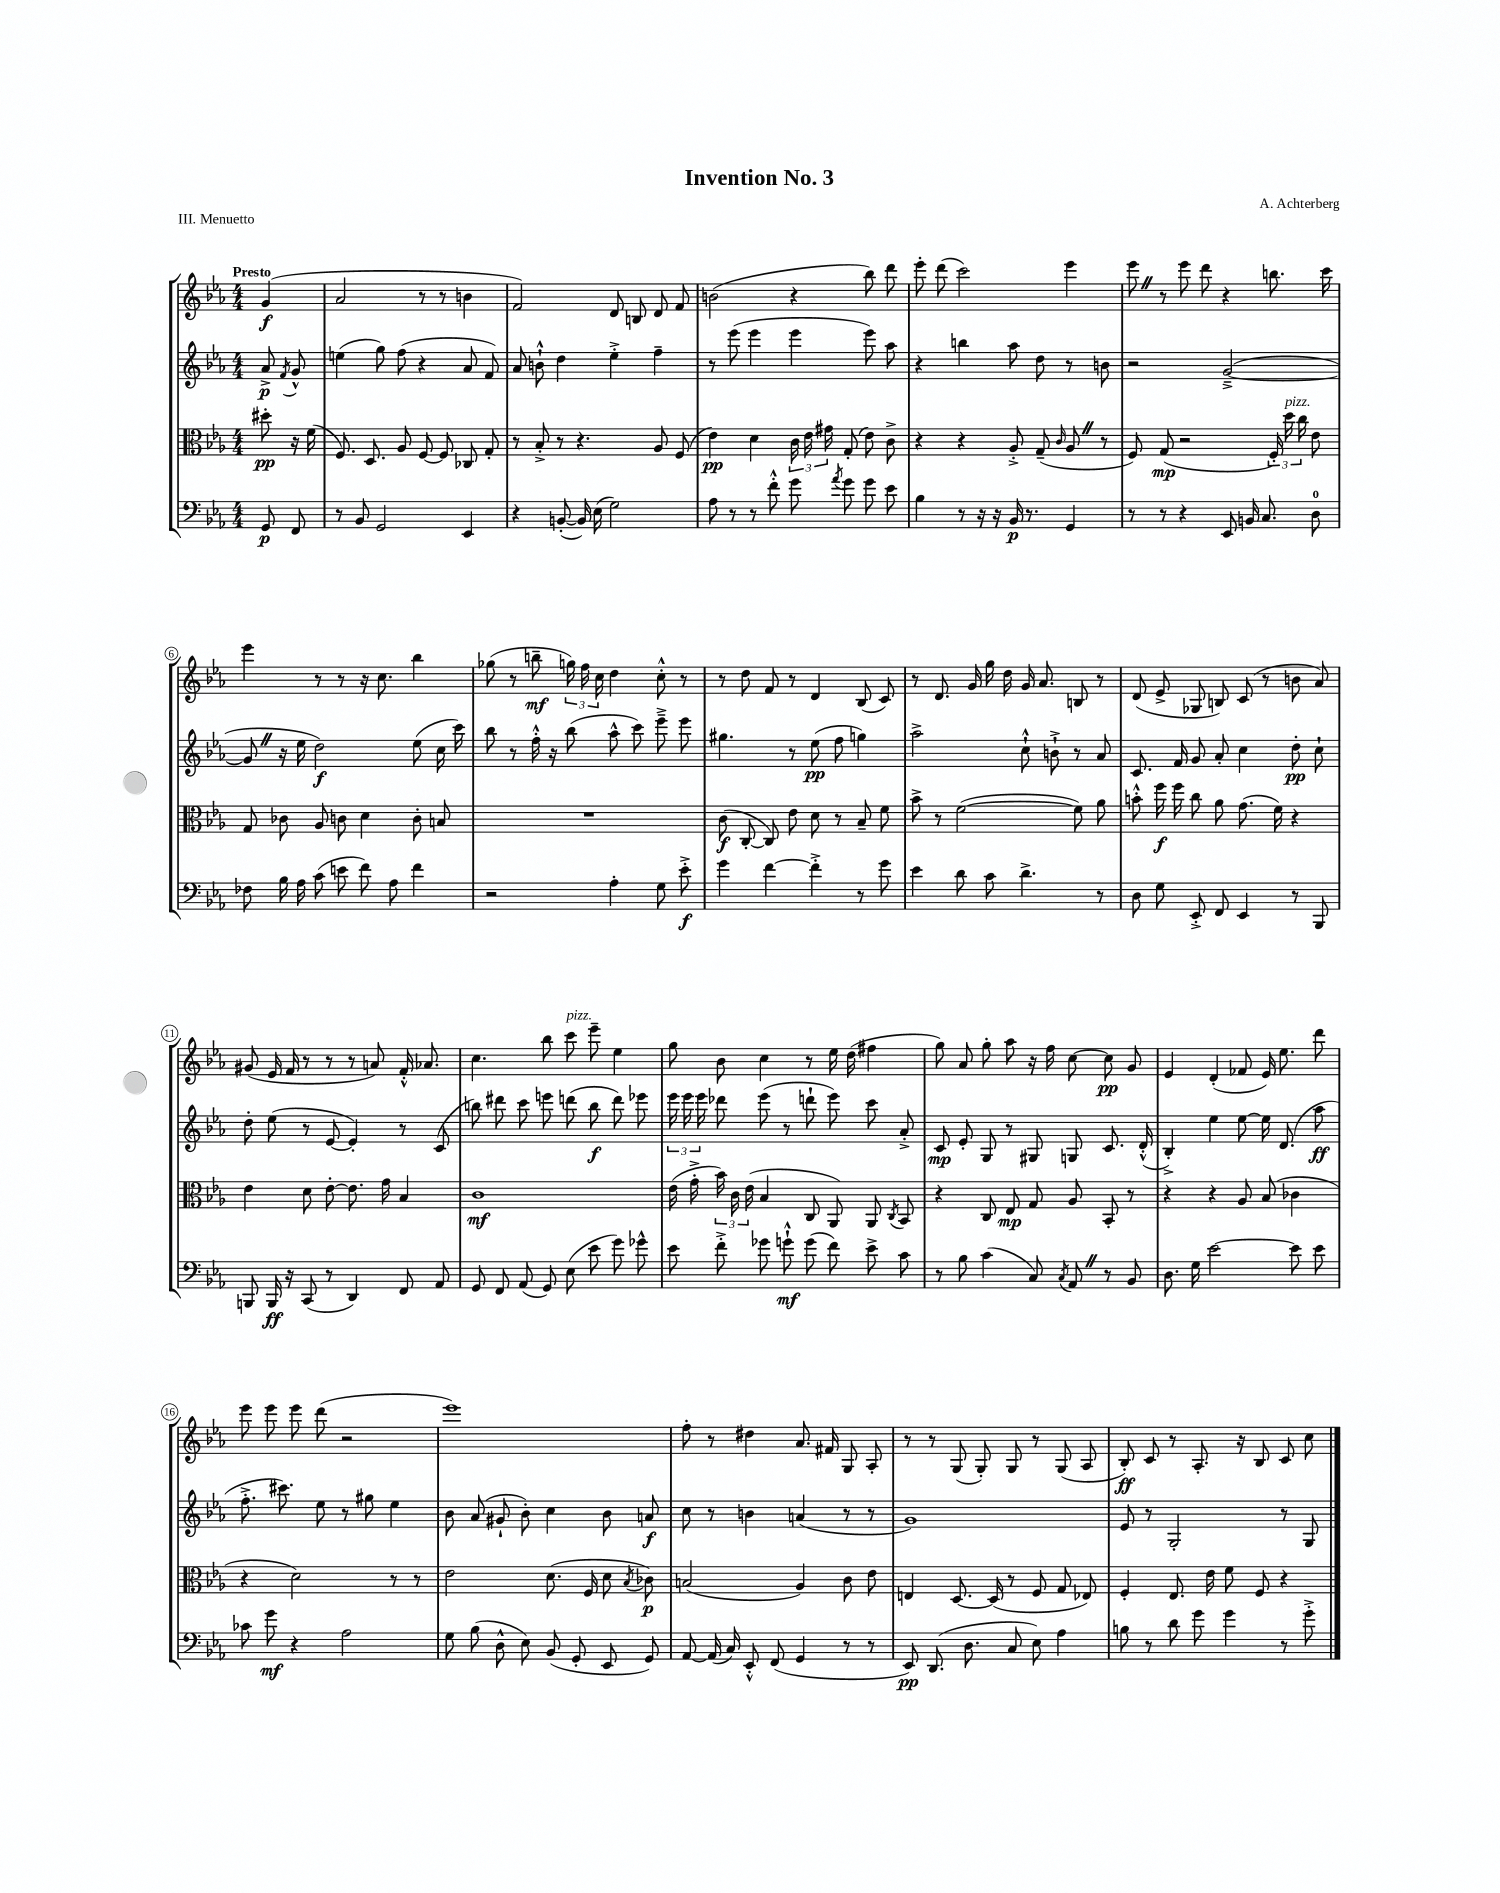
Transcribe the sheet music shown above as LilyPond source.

\header { title = "Invention No. 3" composer = "A. Achterberg" piece = "III. Menuetto" }
<<
\new StaffGroup <<
\new Staff = "s0" {
    \clef treble \key ees \major \numericTimeSignature \time 4/4 \partial 4 \tempo "Presto"
    \autoBeamOff g'4\f( |
    aes'2 r8 r8 b'4 |
    f'2) d'8 b8 d'8 f'8 |
    b'2( r4 bes''8) d'''8 |
    ees'''8-. d'''8( c'''2) ees'''4 |
    ees'''8 \once \override BreathingSign.text = \markup { \musicglyph "scripts.caesura.straight" } \breathe r8 ees'''8 d'''8 r4 b''8. c'''16 |
    ees'''4 r8 r8 r16 c''8. bes''4 |
    ges''8( r8 b''8--\mf \tuplet 3/2 { g''16) f''16 c''16 } d''4 c''8-.-^ r8 |
    r8 d''8 f'8 r8 d'4 bes8( c'8) |
    r8 d'8. g'16 g''16 d''16 g'16 aes'8. b8 r8 |
    d'8( ees'8-> ges8 b8) c'8( r8 b'8 aes'8) |
    gis'8( ees'16 f'16 r8 r8 r8 a'8) f'16-.-^ aes'8. |
    c''4. bes''8 c'''8^\markup { \italic "pizz." } ees'''8-- ees''4 |
    g''8 bes'8 c''4 r8 ees''16 d''16( fis''4 |
    g''8) aes'8 g''8-. aes''8 r16 f''16 c''8~ c''8\pp g'8 |
    ees'4 d'4-.( fes'8 ees'16) ees''8. d'''8 |
    ees'''8 ees'''8 ees'''8 d'''8( r2 |
    ees'''1) |
    f''8-. r8 dis''4 aes'8. fis'16 g8 aes8-. |
    r8 r8 g8( g8-.) g8 r8 g8( aes8 |
    bes8-.\ff) c'8 r8 aes8.-. r16 bes8 c'8 c''8 \bar "|." |
}
\new Staff = "s1" {
    \clef treble \key ees \major \numericTimeSignature \time 4/4 \partial 4
    \autoBeamOff aes'8->\p \acciaccatura { f'8 } g'8-^ |
    e''4( g''8) f''8( r4 aes'8 f'8) |
    aes'8 b'8-!-^ d''4 ees''4-.-> f''4-- |
    r8 ees'''8( ees'''4 ees'''4 ees'''8) aes''8 |
    r4 b''4 aes''8 d''8 r8 b'8 |
    r2 g'2~--->( |
    g'8 \once \override BreathingSign.text = \markup { \musicglyph "scripts.caesura.straight" } \breathe r16 ees''16 d''2\f) ees''8( c''16 c'''16) |
    bes''8 r8 f''16-.-^ r16 bes''8( aes''8-^ c'''8) ees'''8---> ees'''8 |
    gis''4. r8 ees''8\pp( f''8 g''4) |
    aes''2-> c''8-!-^ b'8-!-> r8 aes'8 |
    c'8. f'16 g'8 aes'8-. c''4 d''8-.\pp c''8-! |
    d''8-. ees''8( r8 ees'8~ ees'4-.) r8 c'8( |
    b''8) dis'''8 c'''8 e'''8 d'''8( b''8\f d'''8) ees'''8 |
    \tuplet 3/2 { ees'''16 ees'''16 ees'''16 } des'''8 ees'''8( r8 d'''8-! ees'''8) c'''8 aes'8-.-> |
    c'8\mp ees'8-. g8 r8 gis8 g8 c'8. d'16-.-^( |
    bes4-.->) ees''4 ees''8~ ees''16 d'8.( aes''8\ff |
    f''8.-.-> cis'''8.) ees''8 r8 gis''8 ees''4 |
    bes'8 aes'8( gis'8-! bes'8-.) c''4 bes'8 a'8\f |
    c''8 r8 b'4 a'4( r8 r8 |
    g'1) |
    ees'8 r8 g2-. r8 g8 \bar "|." |
}
\new Staff = "s2" {
    \clef alto \key ees \major \numericTimeSignature \time 4/4 \partial 4
    \autoBeamOff dis''8-.\pp r16 f'16( |
    f8.) d8. aes8 f8~ f8 ces8 g8-. |
    r8 bes8-.-> r8 r4. aes8 f8( |
    ees'4\pp) d'4 \tuplet 3/2 { c'16 ees'16 gis'16 } g8-.( ees'8) c'8-> |
    r4 r4 aes8-.-> g8--( \grace { c'16 } aes8 \once \override BreathingSign.text = \markup { \musicglyph "scripts.caesura.straight" } \breathe r8 |
    f8) g8\mp( r2 \tuplet 3/2 { f16-.) d''16^\markup { \italic "pizz." } c''16 } ees'8 |
    g8 ces'8 aes8 c'8 d'4 c'8-. b8 |
    R1 |
    c'8\f( c8~-. c8) ees'8 d'8 r8 bes8-- f'8 |
    bes'8-> r8 f'2~( f'8) aes'8 |
    b'8-.-^ f''16\f f''16 c''8 aes'8 g'8.( f'16) r4 |
    ees'4 d'8 ees'8~-. ees'8. g'16 bes4 |
    c'1\mf |
    ees'16( g'16-.-> \tuplet 3/2 { bes'16) c'16 ees'16( } bes4 c8 aes,8) aes,8 \acciaccatura { c8 } bes,8 |
    r4 c8 ees8\mp g8 aes8 bes,8-. r8 |
    r4 r4 aes8 bes8( ces'4 |
    r4 d'2) r8 r8 |
    ees'2 d'8.( f16 d'8 \acciaccatura { bes8 } ces'8\p) |
    b2( aes4) c'8 ees'8 |
    e4 d8.~ d16( r8 f8 g8 ees8) |
    f4-. ees8. ees'16 f'8 f8 r4 \bar "|." |
}
\new Staff = "s3" {
    \clef bass \key ees \major \numericTimeSignature \time 4/4 \partial 4
    \autoBeamOff g,8\p f,8 |
    r8 bes,8 g,2 ees,4 |
    r4 b,8~-.( b,16) ees16( g2) |
    aes8 r8 r8 f'8-.-^ g'8 \acciaccatura { aes'8 } g'8 g'8 ees'8 |
    bes4 r8 r16 r16 bes,16\p r8. g,4 |
    r8 r8 r4 ees,8 b,16 c8. d8-0 |
    fes8 bes16 aes16 c'8( e'8 f'8) aes8 f'4 |
    r2 aes4-. g8 ees'8-.->\f |
    g'4 f'4~ f'4-.-> r8 g'8 |
    ees'4 d'8 c'8 d'4.-> r8 |
    d8 g8 ees,8-.-> f,8 ees,4 r8 bes,,8 |
    b,,8 b,,16\ff r16 c,8( r8 d,4) f,8 aes,8 |
    g,8 f,8 aes,8( g,8) ees8( ees'8 g'8) ges'8-^ |
    ees'8 f'8-.-> ges'8 g'8-!-^\mf g'8( f'8) ees'8-> c'8 |
    r8 bes8 c'4( c8) \acciaccatura { c8 } aes,8 \once \override BreathingSign.text = \markup { \musicglyph "scripts.caesura.straight" } \breathe r8 bes,8 |
    d8. g16 ees'2~ ees'8 ees'8 |
    ces'8 g'8\mf r4 aes2 |
    g8 bes8( d8-^ ees8) bes,8( g,8-. ees,8 g,8) |
    aes,8~ aes,16( c16) ees,8-.-^ f,8( g,4 r8 r8 |
    ees,8\pp) d,8.( d8. c8 ees8) aes4 |
    b8 r8 d'8 g'8 g'4 r8 g'8-.-> \bar "|." |
}
>>
>>
\layout { \context { \Score \override BarNumber.stencil = #(make-stencil-circler 0.1 0.3 ly:text-interface::print) } }
